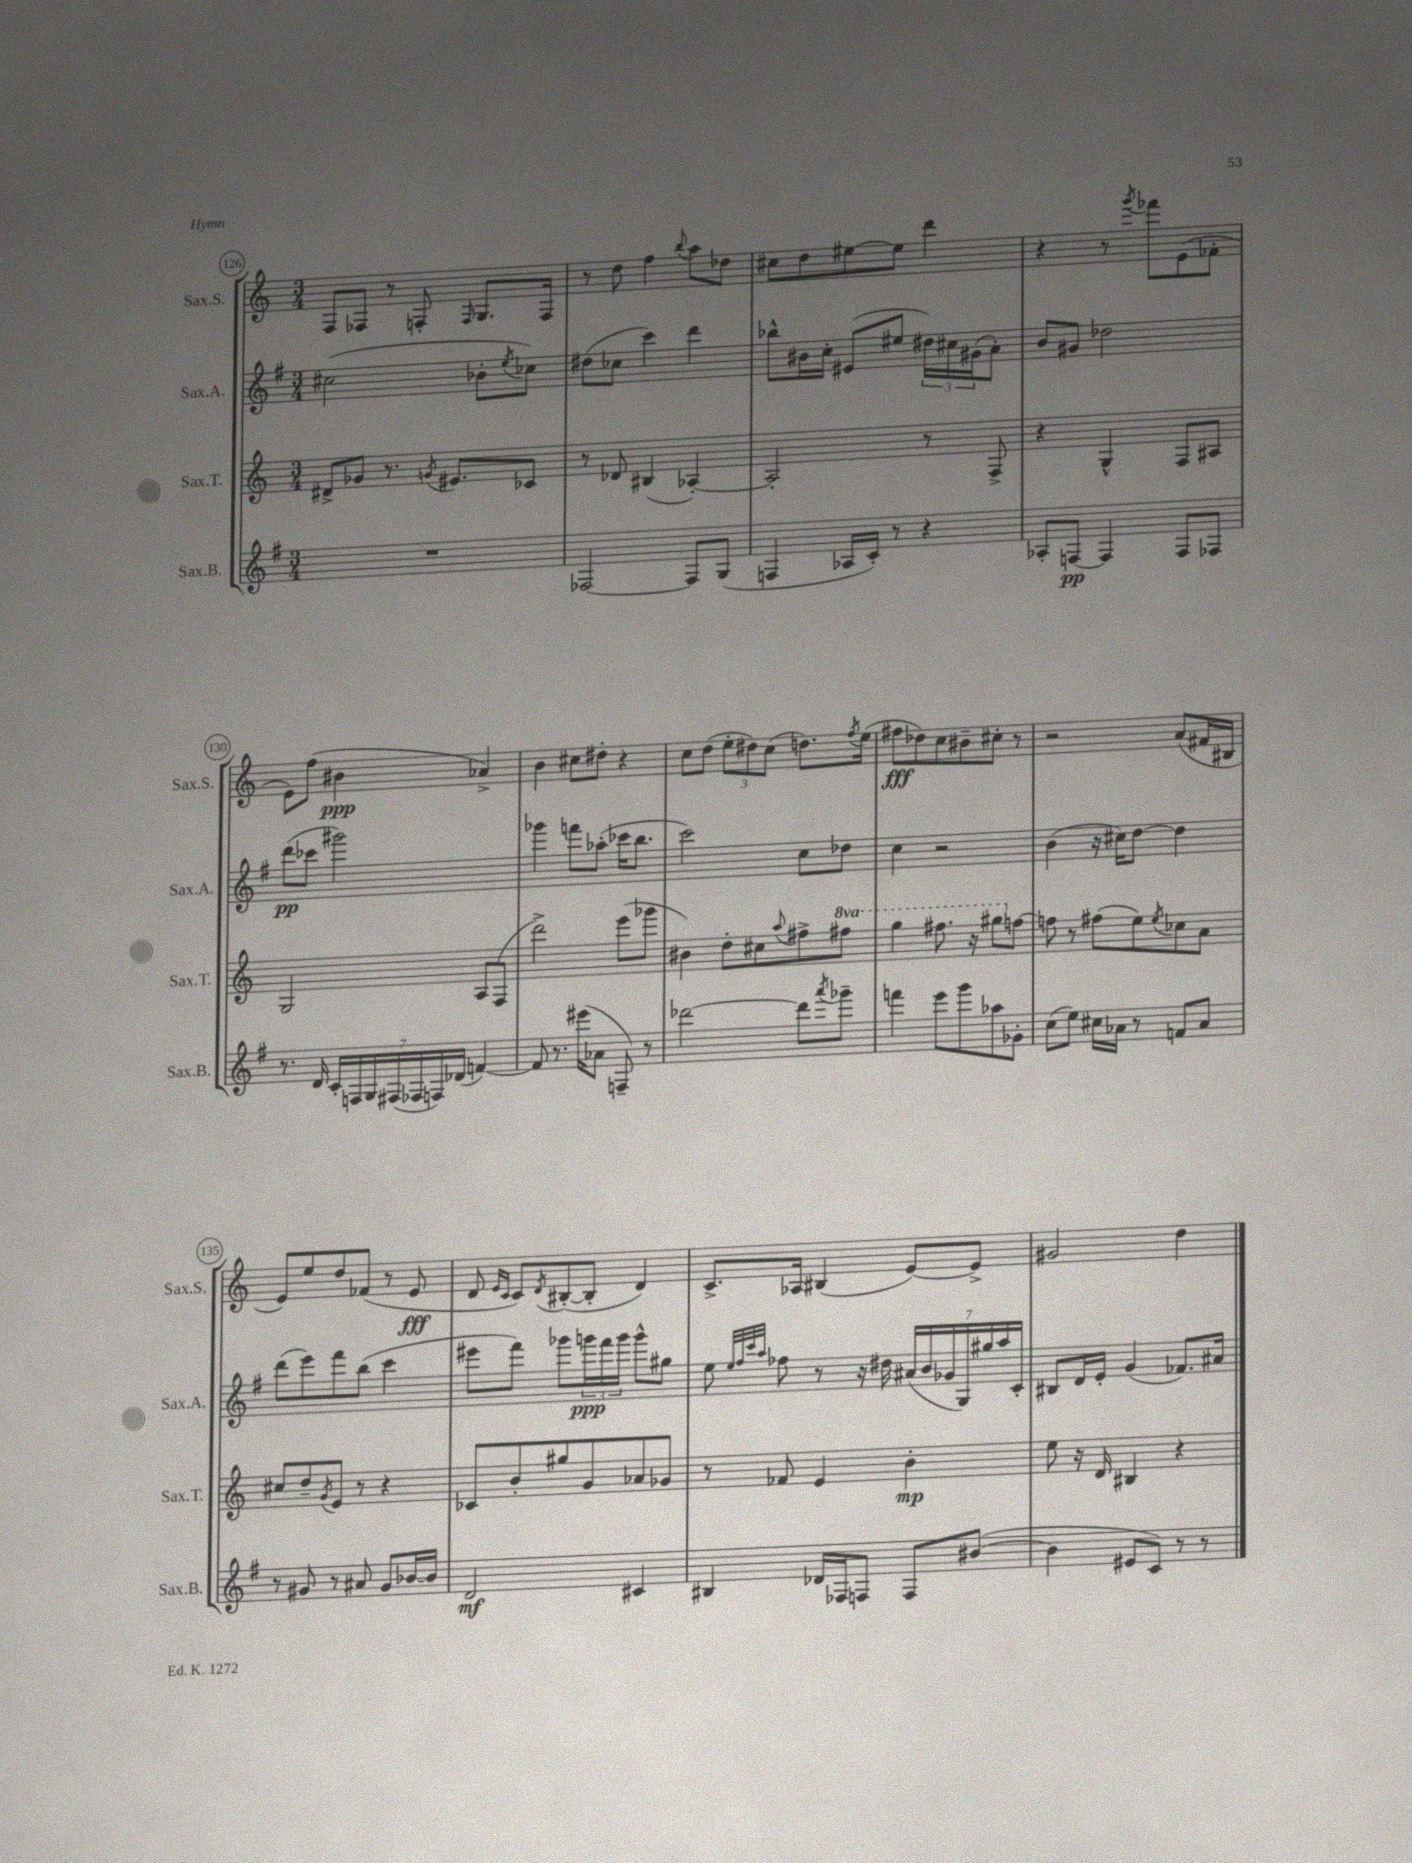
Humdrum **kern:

**kern	**kern	**kern	**kern
*staff4	*staff3	*staff2	*staff1
*clefG2	*clefG2	*clefG2	*clefG2
*k[f#]	*k[]	*k[f#]	*k[]
*M3/4	*M3/4	*M3/4	*M3/4
2.r	8d#^	(2cc#	8F
.	8g-	.	8F-
.	8.r	.	8r
.	.	.	8F'
.	8qg	.	.
.	8.e#	.	.
.	.	.	16qqF
.	.	8b-'	8.G
.	.	8qee	.
.	8c-	8cc-)	.
.	.	.	16F
=	=	=	=
[2F-	8r	(8dd#	8r
.	8d-	8cc-	8dd
.	(4B#	4ccc)	4ff
.	.	.	8qqbb
8F-]	[4A-')	4ddd	8aa
(8G	.	.	8dd-
=	=	=	=
4F	2A-']	8bb-^^	8cc#
.	.	16b#	8dd
.	.	16cc'	.
16A-	.	(8e#	[8ee#
16c')	.	.	.
8r	.	8ee#	8ee#]
4r	8r	24dd#)	4ddd
.	.	24cc#	.
.	.	(24g#	.
.	8F^	8a')	.
=	=	=	=
8A-'	4r	8b	4r
[8F	.	8g#	.
4F]	4G^^	2dd-	8r
.	.	.	8qggg
.	.	.	8fff-
8F	8F	.	(8e
8F-	8A#	.	8f-'
=	=	=	=
8.r	2G	(8ddd	8e)
.	.	8ccc-	(8ff
16d	.	.	.
28c'	.	2ggg#)	4b#
28F	.	.	.
28G	.	.	.
(28F#	.	.	.
28F-	.	.	.
28F)	.	.	.
(28d-	.	.	.
[4f)	8A	.	4a-^)
.	(8F	.	.
=	=	=	=
8f]	2ddd^)	4ggg-	4b
8.r	.	.	.
.	.	8fff	8cc#
(16eee#	.	.	.
8a-	.	(8aa-'	8dd#'
8F~)	(8eee	16ccc-	4r
.	.	8.bb	.
8r	8ggg-	.	.
=	=	=	=
[2ddd-	4b#)	2ccc)	8cc
.	.	.	(8dd
.	8dd'	.	12ee'
.	.	.	12dd#)
.	8cc#	.	.
.	.	.	(12cc
.	8qqaa	.	.
8ddd-]	8ff#^	8cc	8.dd)
8qaaa	.	.	.
8ggg-~	8fff#	8dd-	.
.	.	.	8qff
.	.	.	(16ee
=	=	=	=
4fff	4ggg	4cc	8ff#
.	.	.	8dd-)
8eee	8.fff#	2r	8cc
8ggg	.	.	8b#~
.	16r	.	.
8aa-	8ggg#	.	8cc#'
8g-'	[8ff	.	8r
=	=	=	=
(8cc	8ff]	(4b	2r
8ee)	8r	.	.
16cc#	(8ff#	16r	.
16a-	.	16cc#)	.
8r	8ee)	[8dd	.
.	8qee	.	.
8f	8cc-	4dd]	(8a
8a-	8a	.	16f#
.	.	.	16B#
=	=	=	=
8r	8cc#	(8ddd	8e)
8g#	8dd~	8eee)	8ee
.	8qg	.	.
8r	8e	8fff#	8dd
8a#	8r	(8bb	(8f-
8g#	4r	4ccc	8r
[16b-	.	.	8e
16b-]	.	.	.
=	=	=	=
2d	8c-	8eee#	8d
.	.	.	16qqe
.	.	.	16qqc
.	8b'	8fff#)	8c)
.	.	.	8qd
.	8gg#	8ggg-	([8B#'
.	8g	24ggg	8B#']
.	.	24fff#	.
.	.	24ggg	.
4c#	8a-	8ggg^^	4d)
.	8g-	8gg#	.
=	=	=	=
4B#	8r	8ee	8.c^
.	.	32qqee	.
.	.	32qqff#	.
.	.	32qqccc	.
.	.	32qqaa	.
.	8f-	8ff-	.
.	.	.	16A-
16d-	4e	8r	(4B#
16F-	.	.	.
8F	.	16r	.
.	.	16dd#	.
8F	4b'	(28a#	[8e)
.	.	28b	.
.	.	28g-	.
.	.	28G)	.
([8b#	.	.	8e^]
.	.	28gg#	.
.	.	28aa	.
.	.	28c'	.
=	=	=	=
4b#]	8ee	8B#	2g#
.	16r	16d	.
.	16d	16e'	.
8e#	4B#	(4g	.
8c)	.	.	.
8r	4r	8.f-)	4dd
8r	.	.	.
.	.	16a#	.
==	==	==	==
*-	*-	*-	*-
